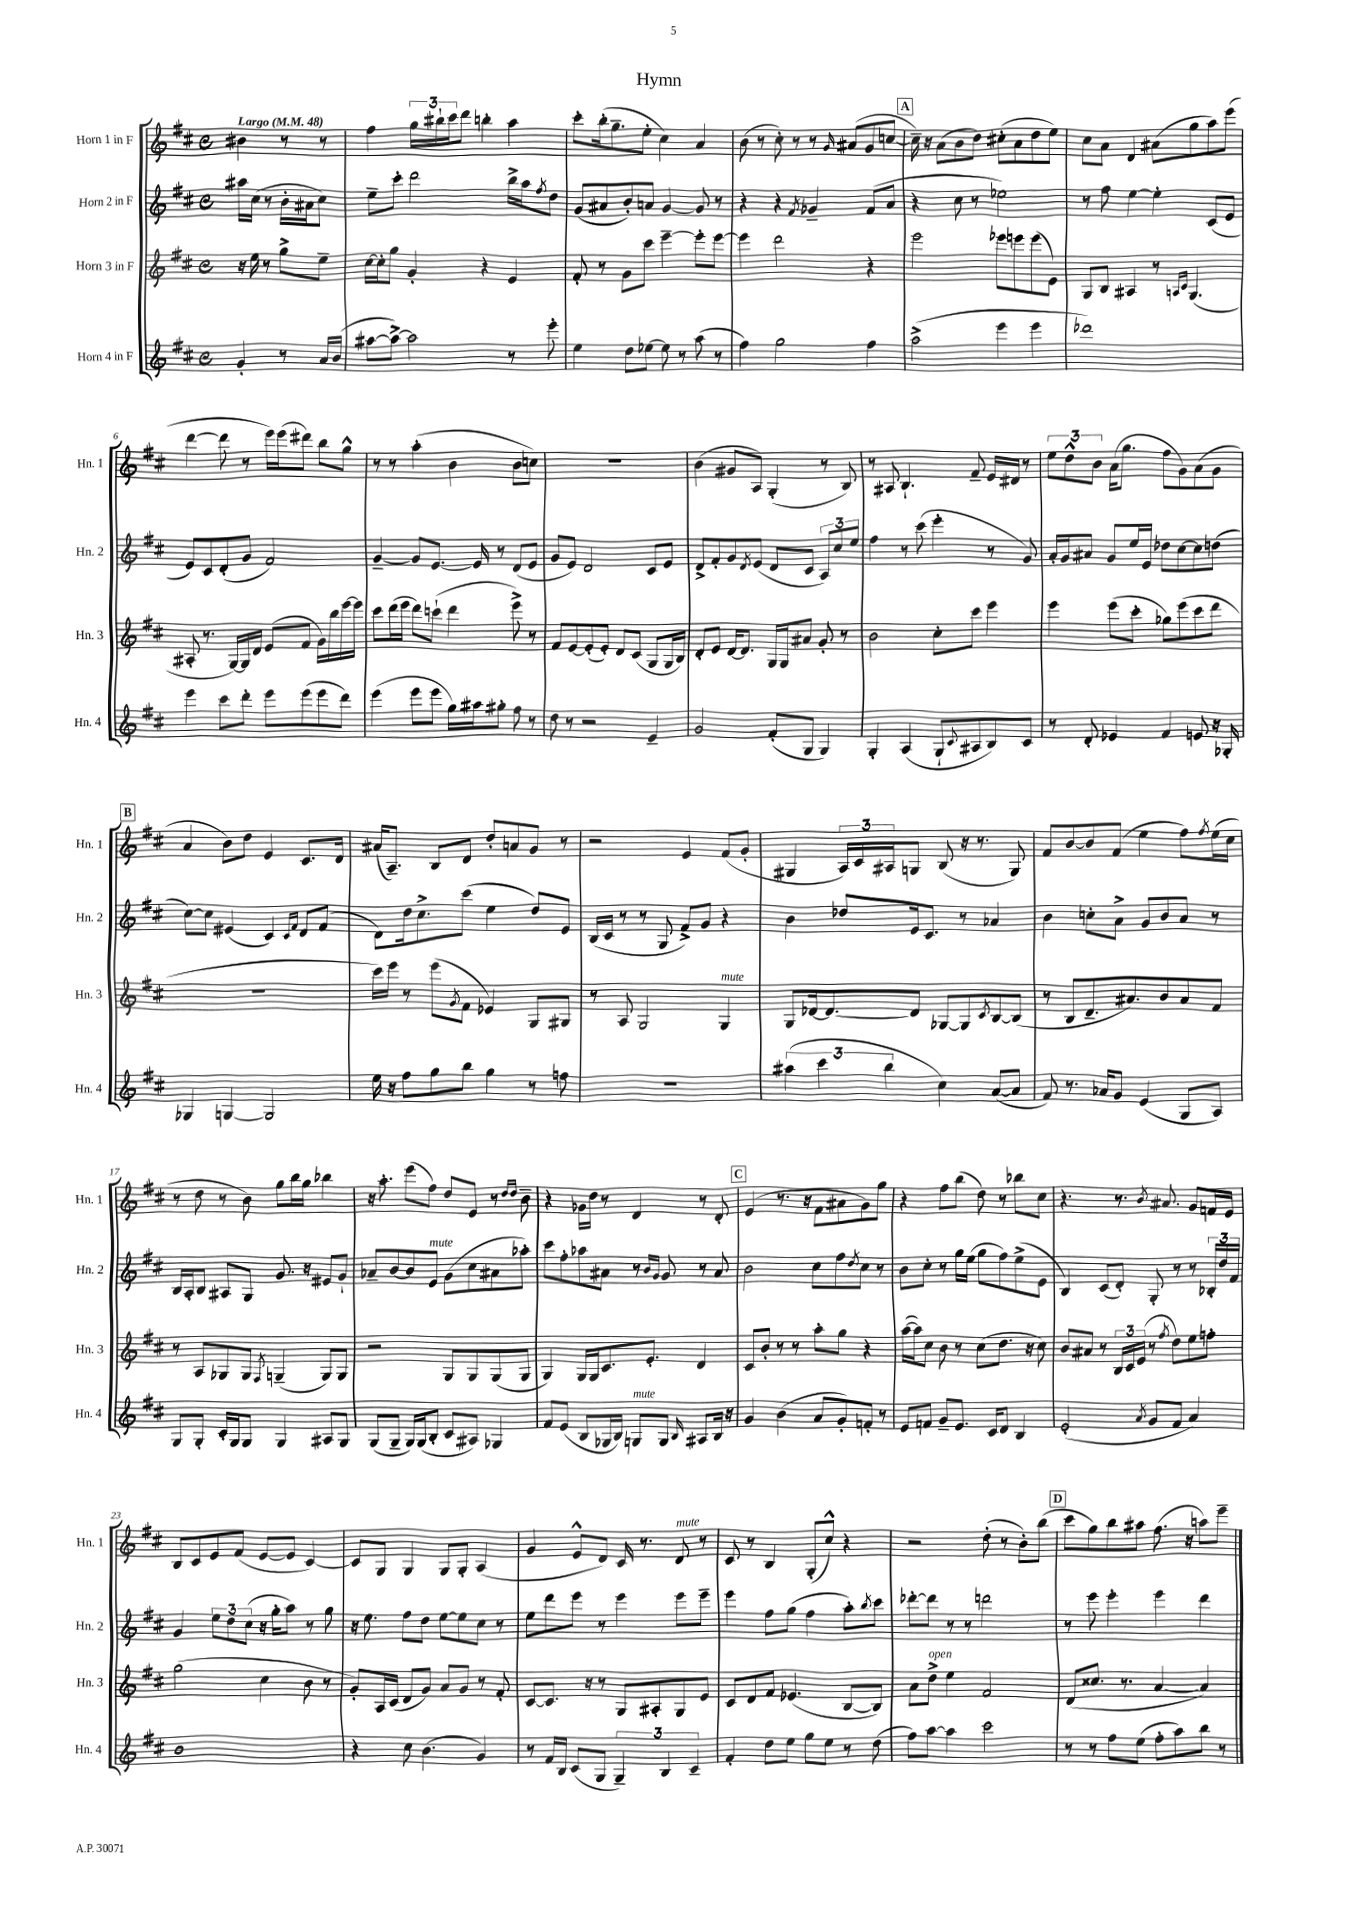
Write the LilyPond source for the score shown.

\header { title = "Hymn" }
<<
\new StaffGroup <<
\new Staff = "s0" \with { instrumentName = "Horn 1 in F" shortInstrumentName = "Hn. 1" } {
    \clef treble \key d \major \defaultTimeSignature \time 4/4 \partial 2 \tempo "Largo" 4 = 48
    bis'4 r8 r8 |
    fis''4 \tuplet 3/2 { g''16 bis''16-! cis'''16 } d'''8 b''4-. a''4 |
    cis'''8-. b''16-.( g''8.-- e''8-. cis''4) a'4 |
    b'8( r8 cis''8-.) r8 r8 \grace { g'16 } ais'8( g'8 c''8~ |
    \mark \markup { \box "A" } c''16--) r16 a'8( b'8 d''8) cis''8-.( a'8 d''8 e''8) |
    cis''8 a'8 d'4 ais'8( g''8 a''8) e'''8( |
    d'''4~ d'''8 r8 e'''16) e'''16( dis'''8) b''8 g''8-^ |
    r8 r8 a''4-.( b'4 b'8 c''8) |
    R1 |
    b'4( gis'8 a8) g4-.( r8 b8) |
    r8 ais8 b4.-! fis'8-- e'16 dis'16 r8 |
    \tuplet 3/2 { e''8 d''8-^ b'8 } a'16( g''8. fis''8 g'8) a'8( g'8 |
    \mark \markup { \box "B" } a'4 b'8) d''8 e'4 cis'8. d'16 |
    ais'16( a8.--) b8 d'8 d''8-. a'8 g'8 r8 |
    r2 e'4 fis'8( g'8-. |
    gis4 \tuplet 3/2 { a16) cis'16 ais16 } g8 b8( r16 r8. g8) |
    fis'8 b'8~ b'8 fis'8( e''4 fis''8) \acciaccatura { fis''8 } e''16( cis''16 |
    r8 d''8 r8 b'8) g''8 b''16 g''16 bes''4 |
    r16 a''8.-. e'''8( fis''8) d''8 e'8 r8 \grace { d''16 d''16 } b'8-- |
    r4 ges'16 d''16 r8 d'4 r8 d'8-. |
    \mark \markup { \box "C" } e'4( r8. r16 fis'8 ais'8 g'8) g''8 |
    r4 fis''8 b''8( d''8) r8 bes''8 cis''8 |
    r4. r8. \acciaccatura { b'8 } ais'8. g'8 f'16 e'16 |
    b8 cis'8 e'8 fis'8( e'8~ e'8 cis'4~) |
    cis'8 g8 g4 g8 g8-. a4( |
    g'4 e'8-^ d'8) cis'16 r8. d'8^\markup { \italic "mute" } r8 |
    cis'8 r8 b4 g8-.( cis''8-^) r4 |
    r2 d''8-.( r8 b'8-.) b''8( |
    \mark \markup { \box "D" } cis'''8 g''8) b''8 ais''8 fis''8.( r16 a''8) e'''8-- \bar "|." |
}
\new Staff = "s1" \with { instrumentName = "Horn 2 in F" shortInstrumentName = "Hn. 2" } {
    \clef treble \key d \major \defaultTimeSignature \time 4/4 \partial 2
    ais''16 cis''16( r8 b'16-. ais'16 cis''8) |
    e''8-- cis'''8-. d'''2 b''16-> a''16 \acciaccatura { fis''8 } d''8 |
    g'8( ais'8 b'8-.) a'8 g'4~ g'8 r8 |
    r4 r4 \acciaccatura { fis'8 } ges'4-- fis'8( a'8 |
    \mark \markup { \box "A" } r4 cis''8 r8 ees''2) |
    r8 fis''8 e''4~ e''4-. cis'8( e'8 |
    e'8) cis'8 d'8-.( g'8 fis'2) |
    g'4~-- g'8 e'8.~ e'16 r8 d'8( e'8 |
    g'8 e'8) d'2 cis'8 e'8 |
    d'8-> fis'8-. g'8 \acciaccatura { d'8 } e'8( d'8 cis'8 \tuplet 3/2 { a8) cis''8 e''8 } |
    fis''4 r8 cis'''8( e'''4-. r8 g'8) |
    a'16-. g'16 ais'8 g'8 e''16 e'16 des''8 cis''8~ cis''8 d''8( |
    \mark \markup { \box "B" } cis''8~) cis''8 eis'4( cis'4) \grace { cis'16 fis'16 } d'8 fis'8( |
    d'8) d''16 cis''8.-> cis'''8( e''4 d''8) e'8 |
    b16( cis'16 r8 r8 g8 fis'8->) g'8 r4 |
    b'4 des''8 e'16 cis'8. r8 aes'4 |
    b'4 c''8-. a'8-> g'8 b'8 a'8 r8 |
    b16 a16-. b8 ais8 g8 g'8. r16 eis'8 g'8-! |
    aes'8-- b'8~ b'8 e'8^\markup { \italic "mute" } g'8( cis''8 ais'8 aes''8-.) |
    cis'''8 fis''8-. aes''8 ais'8 r8 \grace { b'16 g'16 } g'8 r8 ais'8 |
    \mark \markup { \box "C" } b'2 cis''8 fis''8 \acciaccatura { d''8 } cis''8 r8 |
    b'8 cis''8-. r8 g''16 e''16( g''8 fis''8) e''8->( e'8 |
    b4) cis'8( d'8-.) g8-. r8 r8 \tuplet 3/2 { bes16-. d''16 fis'16 } |
    g'4 \tuplet 3/2 { e''8 d''8 cis''8( } r16 g''16-. a''8) r8 g''8 |
    r16 e''8. fis''8 d''8 e''8~ e''8 cis''8 r8 |
    e''8 d'''8 e'''8 r8 e'''4 e'''8 e'''8-- |
    e'''4 fis''8 g''8( fis''4 a''8-.) \acciaccatura { b''8 } cis'''8 |
    des'''8~-. des'''8 r8 r8 d'''2 |
    \mark \markup { \box "D" } r8 e'''8 e'''4-. e'''4 d'''4 \bar "|." |
}
\new Staff = "s2" \with { instrumentName = "Horn 3 in F" shortInstrumentName = "Hn. 3" } {
    \clef treble \key d \major \defaultTimeSignature \time 4/4 \partial 2
    r16 e''16 r8 g''8-> e''8-- |
    cis''16~ cis''16-. g''8 g'4-. r4 e'4 |
    fis'8-. r8 g'8 cis'''8 e'''4~-- e'''8-. e'''8~ |
    e'''4 d'''2 r4 |
    \mark \markup { \box "A" } e'''2 ees'''8 e'''8 e'''8( e'8) |
    g8 b8 ais4 r8 \grace { a16 cis'16 } g4.( |
    ais8-. r8. g16~) g16 d'16 e'8( fis'8 g'16) b''16 e'''16~ e'''16 |
    cis'''8 d'''16( e'''16 d'''8) c'''8-!( d'''4 e'''8->) r8 |
    fis'8 e'8~ e'8-.( e'8-.) d'8 cis'8( g8 g16 b16) |
    d'8-. e'8 d'16~ d'8. g16 g16 ais'8 g'8-. r8 |
    b'2 cis''8-. cis'''8 e'''4 |
    e'''4 e'''8( cis'''8-. ges''8) e'''8( cis'''8 d'''8 |
    \mark \markup { \box "B" } r1 |
    cis'''16) e'''16 r8 e'''8( \acciaccatura { g'8 } fis'8 ees'4) g8 gis8 |
    r8 a8 g2 g4^\markup { \italic "mute" } |
    g8 des'16~ des'8.~ des'8 ges8~ ges8 \acciaccatura { cis'8 } b8~ b8( |
    r8 b8 d'8.-- ais'8.) b'8 ais'8 fis'8 |
    r8 a8 ges8 ges8 \acciaccatura { fis8 } g4--( g8) g8 |
    r2 g8 g8 g8( g8 |
    g4) g16 g16 cis'8. e'8.-. d'4 |
    \mark \markup { \box "C" } cis'8 b'8-. r8 r8 a''8-. g''8 r4 |
    a''16~( a''16) cis''8 b'8 r8 cis''8( d''8. r16 cis''8) |
    b'8 ais'8 r8 \tuplet 3/2 { b16 cis'16 e'16( } r8 \acciaccatura { fis''8 } d''8) e''8 f''8-. |
    g''2( cis''4 b'8 r8 |
    g'8-.) a16 cis'16( d'8 g'8) a'8 g'8 r8 fis'8-. |
    cis'8~ cis'8. r16 r8 g8 ais8-. g8 e'8 |
    cis'8 d'8 fis'8 ees'4.( b8~ b8) |
    a'8 d''8->^\markup { \italic "open" } e''4 fis'2 |
    \mark \markup { \box "D" } d'8( cisis''8. r8. a'4~ a'4) \bar "|." |
}
\new Staff = "s3" \with { instrumentName = "Horn 4 in F" shortInstrumentName = "Hn. 4" } {
    \clef treble \key d \major \defaultTimeSignature \time 4/4 \partial 2
    g'4-. r8 a'16 b'16( |
    ais''8~ ais''8~->) ais''2 r8 e'''8-. |
    e''4 d''8 ees''8~ ees''8 r8 a''8( r8 |
    fis''4) g''2 fis''4 |
    \mark \markup { \box "A" } a''2->( e'''4 e'''4 |
    des'''1) |
    e'''4 cis'''8 d'''8-. e'''8 e'''8( e'''8 d'''8) |
    e'''4( e'''8 e'''8 g''16) ais''16 gis''8-. fis''8 r8 |
    d''8 r8 r2 e'4-- |
    g'2 fis'8-.( g8 g4) |
    g4-. a4( g8-! \appoggiatura { cis'8 } ais8 b8) cis'8 |
    r8 d'8-. ees'4 fis'4 e'8 r16 ges16-. |
    \mark \markup { \box "B" } ges4 g4~ g2 |
    e''16 r16 fis''8 g''8 b''8 g''4 r8 f''8 |
    R1 |
    \tuplet 3/2 { ais''4( cis'''4 b''4 } cis''4) a'8~( a'8 |
    fis'8) r8. aes'16 g'8 e'4( g8 a8) |
    g8 g8-. cis'16-. g16 g8 g4 ais8 g8 |
    g8( g8-- g16) g16( b8-. cis'8 ais8) ges4 |
    fis'8 e'8( b8 ges16 b16) g8^\markup { \italic "mute" } g8 \grace { b16 } ais8 b16 r16 |
    \mark \markup { \box "C" } g'4 b'4( a'8 g'8-.) f'8-. r8 |
    e'8 f'8 g'8-- e'8. cis'16 d'8 b4 |
    e'2-.( \acciaccatura { a'8 } g'8 fis'8 a'4) |
    b'1 |
    r4 cis''8 b'4.( g'4) |
    r8 fis'16 b16 cis'8( g8 \tuplet 3/2 { g4--) b4 cis'4-- } |
    fis'4-. d''8 e''8 g''8 e''8 r8 d''8( |
    fis''8) a''8~ a''4 cis'''2 |
    \mark \markup { \box "D" } r8 r8 fis''8 e''8( fis''8-. a''8) b''8 r8 \bar "|." |
}
>>
>>
